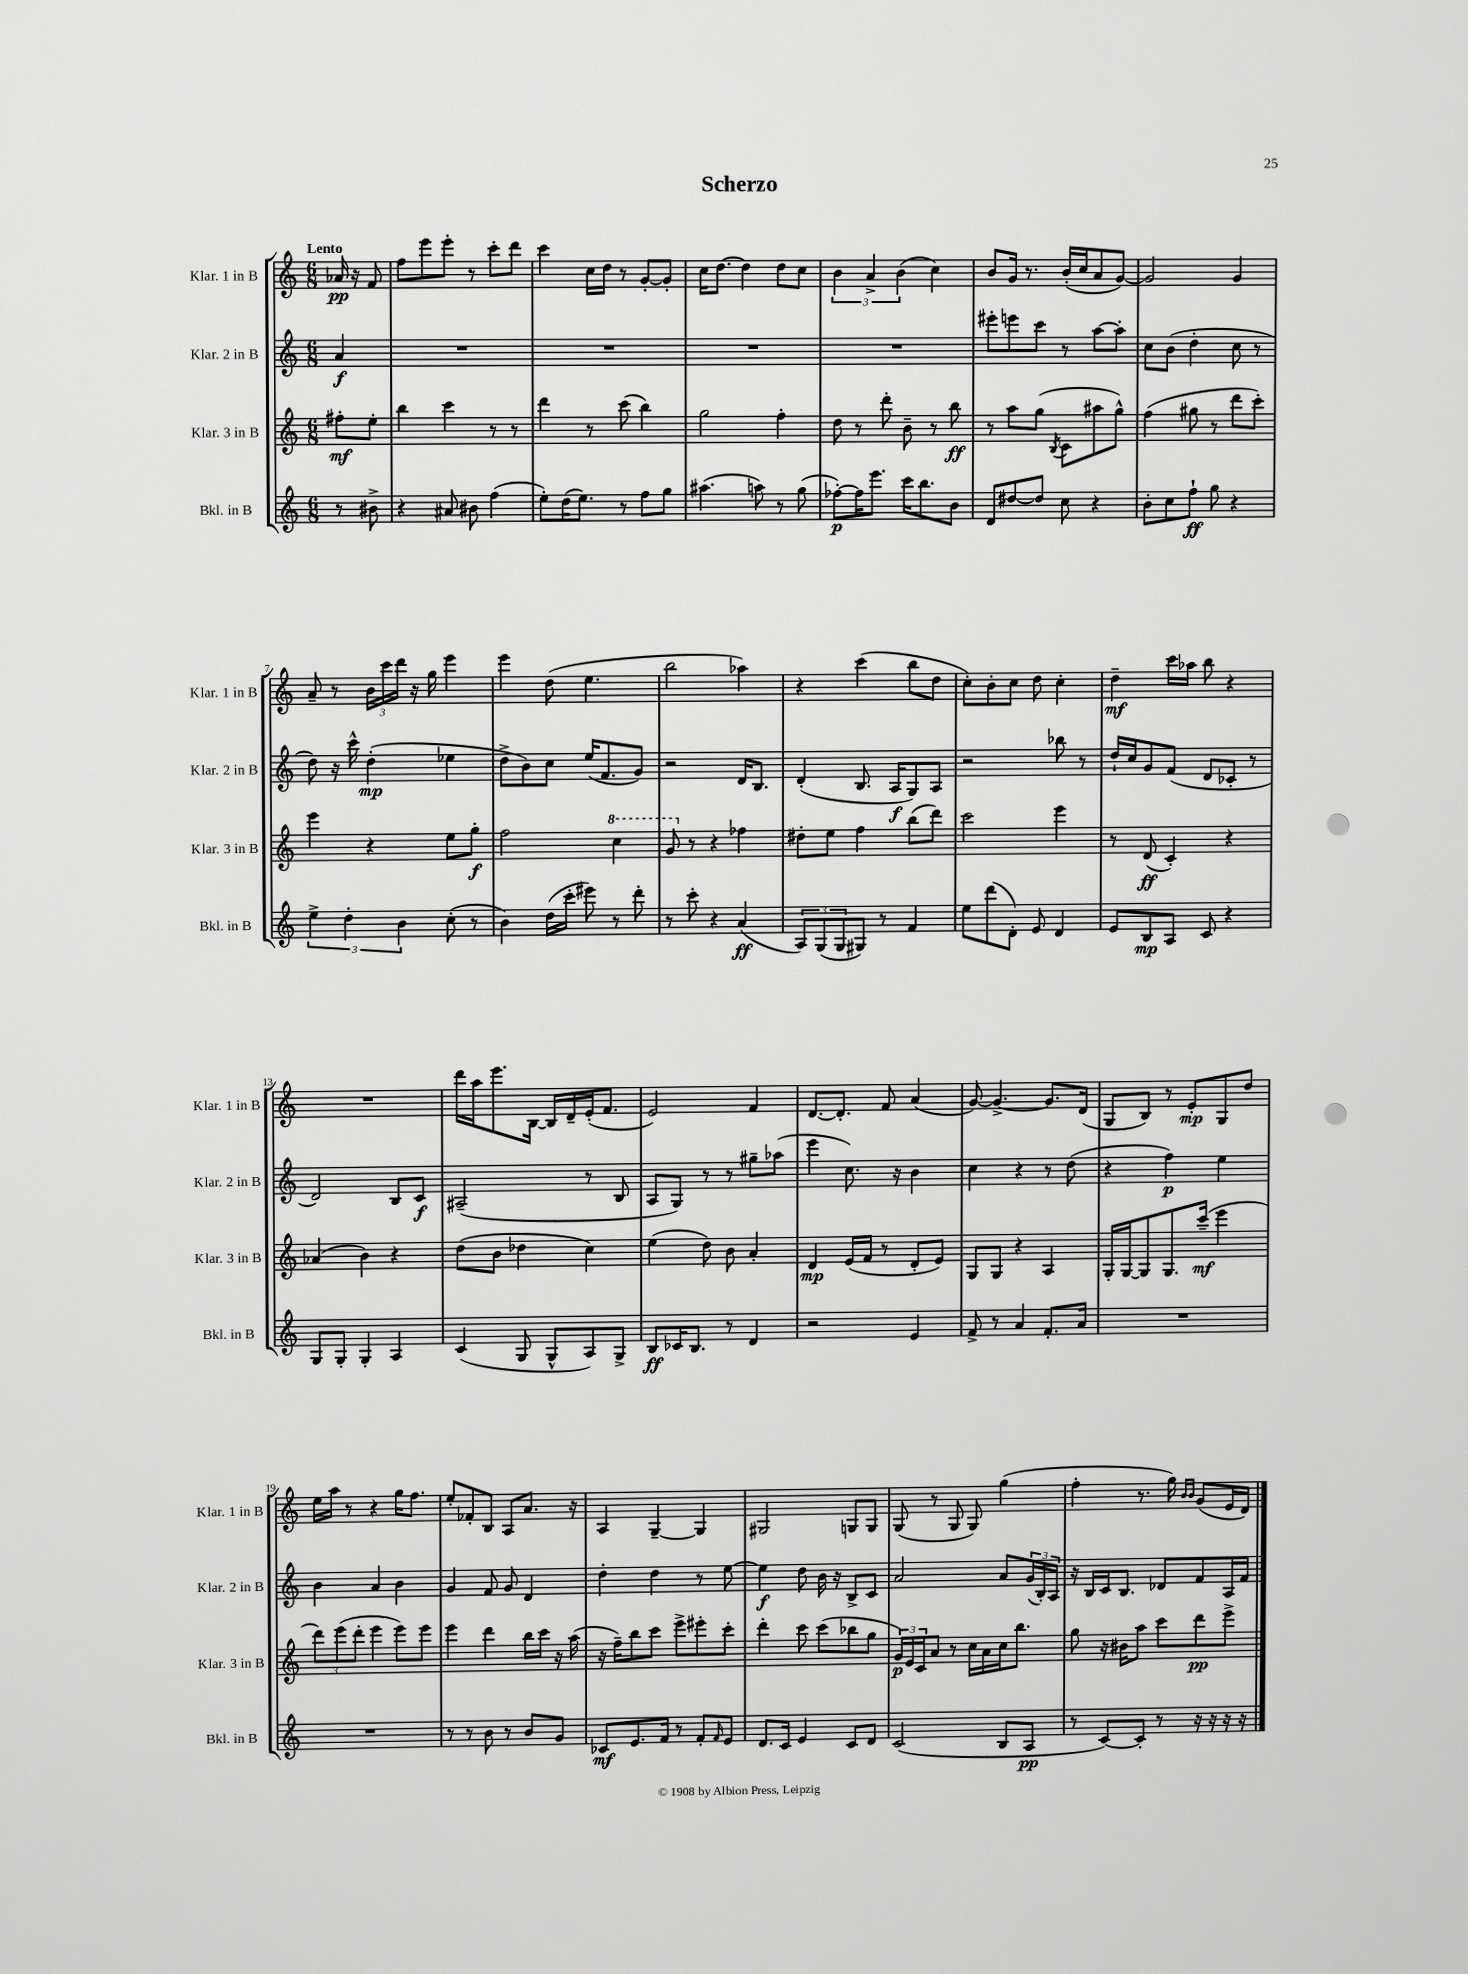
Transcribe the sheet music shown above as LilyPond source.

\header { title = "Scherzo" }
<<
\new StaffGroup <<
\new Staff = "s0" \with { instrumentName = "Klar. 1 in B" shortInstrumentName = "Klar. 1 in B" } {
    \clef treble \key c \major \numericTimeSignature \time 6/8 \partial 4 \tempo "Lento"
    aes'16\pp r16 f'8 |
    f''8 e'''8 e'''8-. r8 c'''8-. d'''8 |
    c'''4 c''16 d''16 r8 g'8~-. g'8-. |
    c''16 d''8.~ d''4 d''8 c''8 |
    \tuplet 3/2 { b'4 a'4-> b'4( } c''4) |
    b'8 g'16 r8. b'16-.( c''16 a'8 g'8~) |
    g'2 g'4 |
    a'8-- r8 \tuplet 3/2 { b'16 c'''16 d'''16 } r16 g''16 e'''4 |
    e'''4 d''8( e''4. |
    b''2 aes''4) |
    r4 c'''4( b''8 d''8 |
    c''8-.) b'8-. c''8 d''8 c''4-. |
    d''4--\mf c'''16 aes''16 b''8 r4 |
    R2. |
    d'''16 a''16 e'''8. b16~ b16 d'16-- e'16-.( f'8. |
    e'2) f'4 |
    d'8.~ d'8.-. f'8 a'4( |
    g'8~) g'4.~-> g'8. d'16( |
    g8 b8) r8 e'8-.\mp g8 d''8 |
    e''16 a''16 r8 r4 g''16 f''8. |
    e''8-. fes'8-. b8 a8 a'8. r16 |
    a4 g4~-- g4 |
    gis2 g8 g8 |
    g8( r8 g8 g8) g''4( |
    f''4-. r8. g''16) \grace { b'16 b'16 } g'8( e'16 d'16) \bar "|." |
}
\new Staff = "s1" \with { instrumentName = "Klar. 2 in B" shortInstrumentName = "Klar. 2 in B" } {
    \clef treble \key c \major \numericTimeSignature \time 6/8 \partial 4
    a'4\f |
    R2. |
    R2. |
    R2. |
    R2. |
    eis'''8-. e'''8 c'''8 r8 a''8~ a''8-. |
    c''8 b'8( d''4-. c''8 r8 |
    d''8) r16 c'''16-^ d''4-.\mp( ees''4 |
    d''8-> b'8) c''8 e''16( f'8. g'8) |
    r2 d'16 b8. |
    d'4-.( b8. a16\f g8) a8 |
    r2 bes''8 r8 |
    d''16-! c''16 g'8 f'8( d'8 ces'8-. r8 |
    d'2) b8 c'8\f |
    ais2--( r8 b8 |
    a8 g8) r8 r8 gis''8-- aes''8( |
    e'''4 c''8.) r16 b'4 |
    c''4 r4 r8 d''8( |
    r4 f''4\p) e''4 |
    b'4 a'4 b'4 |
    g'4 f'8 g'8 d'4 |
    d''4-. d''4 r8 e''8~ |
    e''4\f d''8 b'16 r16 b8-> c'8 |
    a'2 a'8 \tuplet 3/2 { g'16( b16-.) a16 } |
    r16 b16 c'16 b8. des'8 f'8 a16 f'16 \bar "|." |
}
\new Staff = "s2" \with { instrumentName = "Klar. 3 in B" shortInstrumentName = "Klar. 3 in B" } {
    \clef treble \key c \major \numericTimeSignature \time 6/8 \partial 4
    fis''8-.\mf e''8-. |
    b''4 c'''4 r8 r8 |
    d'''4 r8 c'''8( b''4) |
    g''2 f''4-. |
    d''8 r8 d'''8-. b'8-- r8 b''8\ff |
    r8 a''8 g''8( \acciaccatura { b8 } c'8 ais''8 g''8-^) |
    f''4( gis''8 r8 d'''8 c'''8-.) |
    e'''4 r4 e''8 g''8-.\f |
    f''2 \ottava #1 c'''4 |
    g''8 \ottava #0 r8 r4 fes''4 |
    dis''8-. e''8 f''4 b''8( d'''8) |
    c'''2 e'''4 |
    r8 d'8\ff( c'4-.) r4 |
    aes'4( b'4) r4 |
    d''8( b'8 des''4 c''4) |
    e''4( d''8) b'8 a'4-. |
    d'4\mp e'16( f'16 r8 d'8-. e'8) |
    g8 g8 r4 a4 |
    g16-. g16~ g8 g8. c'''16--\mf( e'''4 |
    \tuplet 3/2 { d'''8) e'''8( d'''8-. } e'''4 e'''8) e'''8 |
    e'''4 d'''4 b''16 c'''16 r16 a''16( |
    r16 f''16--) b''8 c'''8 e'''8-> eis'''8-. c'''8-. |
    d'''4-. c'''8 c'''8( bes''8 g''8 |
    \tuplet 3/2 { g'16\p) e'16 c'16 } a'8 r8 c''16 a'16 c''16 b''8. |
    g''8 r16 bis'16 a''8 c'''8 d'''8\pp e'''8-> \bar "|." |
}
\new Staff = "s3" \with { instrumentName = "Bkl. in B" shortInstrumentName = "Bkl. in B" } {
    \clef treble \key c \major \numericTimeSignature \time 6/8 \partial 4
    r8 bis'8-> |
    r4 ais'8 bis'8 f''4( |
    e''8-.) d''16( e''8.) r8 f''8 g''8 |
    ais''4.( a''8) r8 g''8( |
    fes''8~-.\p) fes''16 e'''8. c'''16 b''8. b'8 |
    d'8 dis''8~ dis''8 c''8 r4 |
    b'8-. c''8 f''8-!\ff g''8 r4 |
    \tuplet 3/2 { e''4-> d''4-. b'4 } c''8-.( r8 |
    b'4) d''16( c'''16-. eis'''8) r8 d'''8-. |
    r8 c'''8-. r4 a'4\ff( |
    \tuplet 3/2 { a8) g8( g8 } gis8) r8 f'4 |
    e''8 d'''8( d'8-.) e'8 d'4 |
    e'8 b8\mp a8 c'8 r4 |
    g8 g8-. g4-. a4 |
    c'4( g8 g8-^ a8) g8-> |
    b8\ff ces'16 b8. r8 d'4 |
    r2 e'4 |
    f'8-> r8 a'4 f'8.-. a'16 |
    R2. |
    R2. |
    r8 r8 b'8 r8 b'8 g'8 |
    ces'8\mf e'8. f'16 r8 f'8-. \grace { f'16 } e'8 |
    d'8. c'16 e'4 c'8 d'8 |
    c'2( b8 a8\pp |
    r8 c'8~) c'8-. r8 r16 r16 r16 r16 \bar "|." |
}
>>
>>
